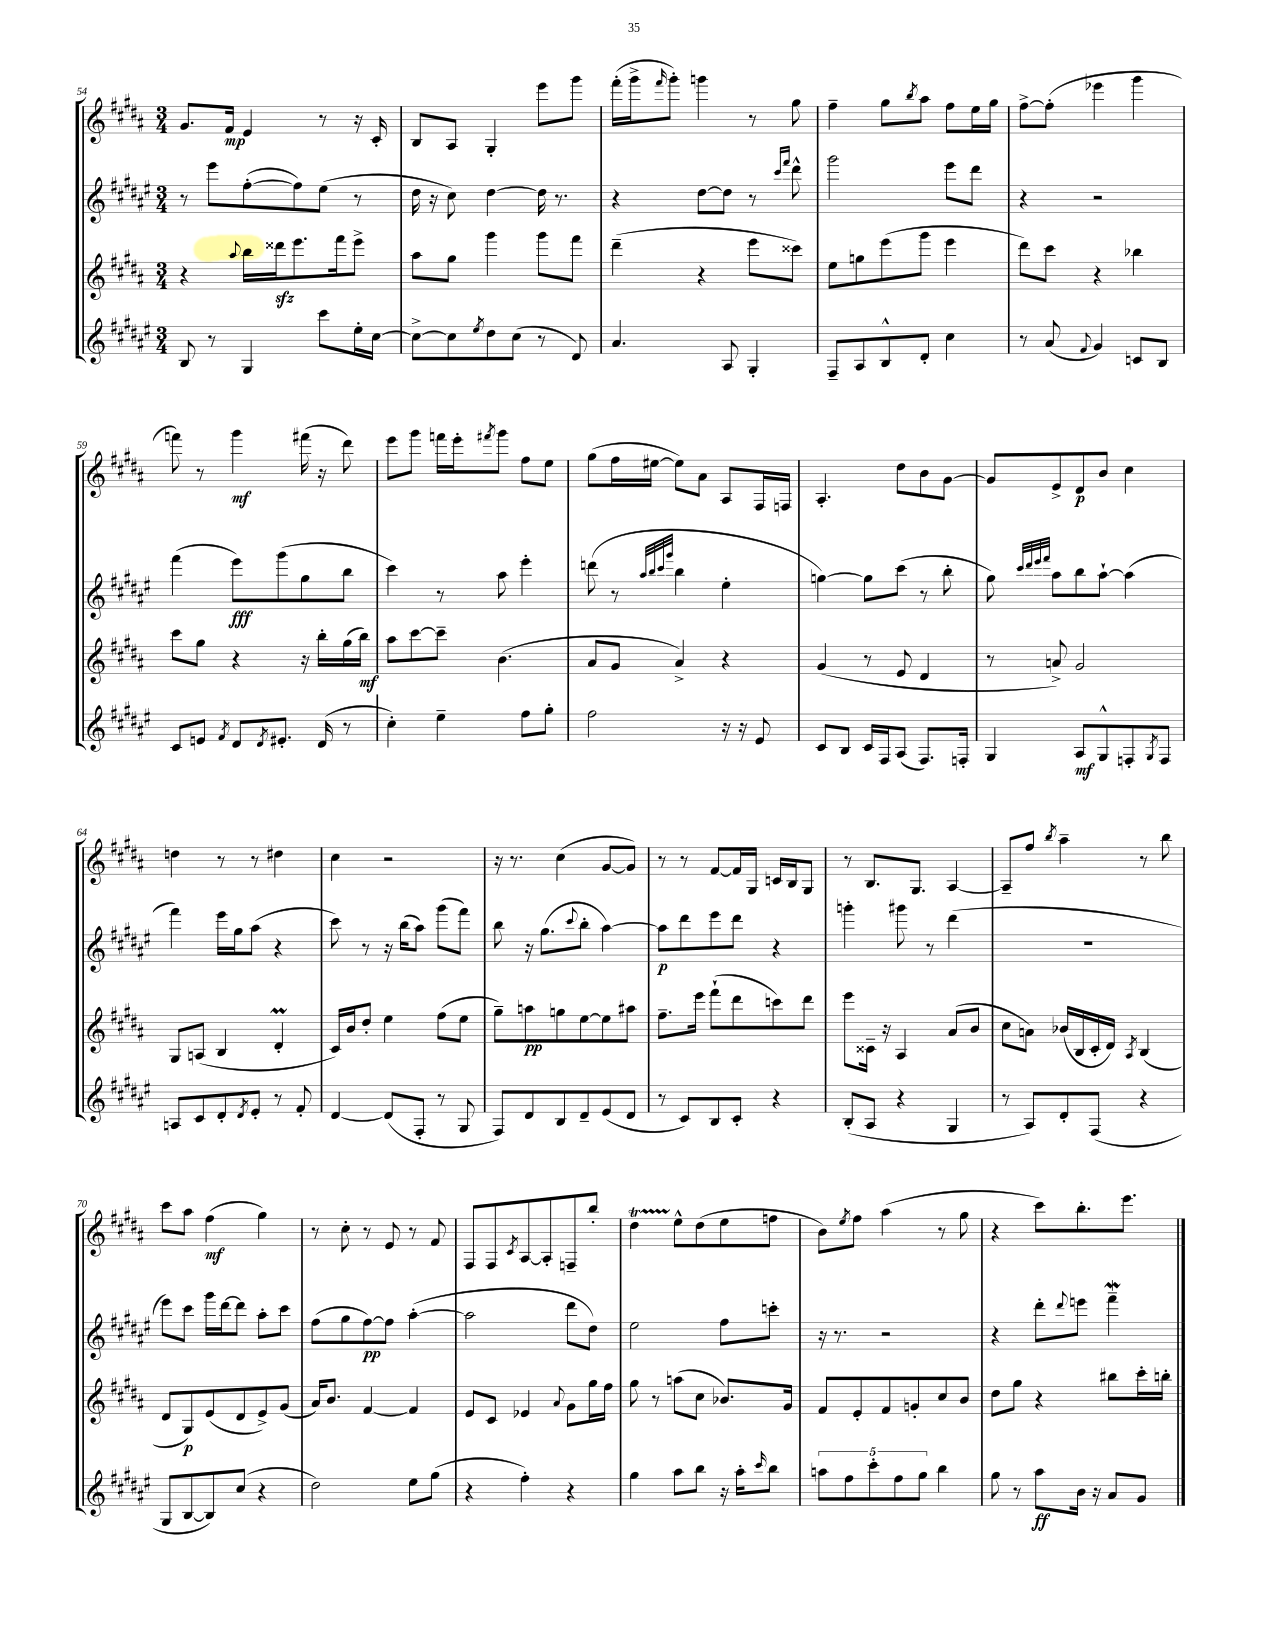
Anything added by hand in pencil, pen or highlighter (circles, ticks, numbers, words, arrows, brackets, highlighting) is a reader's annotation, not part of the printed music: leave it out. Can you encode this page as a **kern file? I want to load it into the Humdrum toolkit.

**kern	**kern	**kern	**kern
*staff4	*staff3	*staff2	*staff1
*clefG2	*clefG2	*clefG2	*clefG2
*k[f#c#g#d#a#e#]	*k[f#c#g#d#a#]	*k[f#c#g#d#a#e#]	*k[f#c#g#d#a#]
*M3/4	*M3/4	*M3/4	*M3/4
8B	4r	8r	8.g#
8r	.	8eee#	.
.	.	.	16f#
.	8qqaa#	.	.
4G#	16bb	([8ff#'	4e
.	16ddd##	.	.
.	8.eee	8ff#])	.
8ccc#	.	(8ee#	8r
.	16fff#	.	.
16ee#'	8eee^	8r	16r
[16cc#	.	.	16c#'
=	=	=	=
8cc#^_	8aa#	16dd#	8B
.	.	16r	.
8cc#]	8gg#	8cc#)	8A#
8qee#	.	.	.
8dd#	4ggg#	[4dd#	4G#'
(8cc#	.	.	.
8r	8ggg#	16dd#]	8eee
.	.	8.r	.
8d#)	8fff#	.	8ggg#
=	=	=	=
4.a#	(4ddd#~	4r	(16fff#'
.	.	.	16ggg#^
.	.	.	16qqfff#
.	.	.	8ggg#')
.	4r	[8dd#	4ggg
8A#	.	8dd#]	.
4G#'	8eee	8r	8r
.	.	16qqccc#	.
.	.	16qqfff#	.
.	8ccc##)	8ddd#^^	8gg#
=	=	=	=
8F#~	8ee	2ggg#	4ff#~
8A#	8gg	.	.
8B^^	(8eee	.	8gg#
.	.	.	8qbb
8d#'	8ggg#	.	8aa#
4cc#	4eee	8eee#	8ff#
.	.	8ddd#	16ee
.	.	.	16gg#
=	=	=	=
8r	8ddd#)	4r	[8ff#^
(8a#	8ccc#	.	(8ff#']
8qqf#	.	.	.
4g#)	4r	2r	4eee-
8c	4bb-	.	4ggg#
8B	.	.	.
=	=	=	=
8c#	8ccc#	(4fff#	8fff)
8e	8gg#	.	8r
8qf#	.	.	.
8d#	4r	8eee#)	4ggg#
8qd#	.	.	.
8.e#'	.	(8ggg#	.
.	16r	8gg#	(16fff#
(16d#	16bb'	.	16r
8r	(16gg#	8bb	8ddd#)
.	16bb)	.	.
=	=	=	=
4cc#')	8aa#	4ccc#)	8eee
.	[8ccc#	.	8ggg#
4ee#~	8ccc#~]	8r	16fff
.	.	.	16eee'
.	.	.	8qfff#
.	(4.b	8aa#	8ggg#
8ff#	.	4eee#'	8ff#
8gg#'	.	.	8ee
=	=	=	=
2ff#	8a#	(8ddd	(8gg#
.	8g#	8r	16ff#
.	.	.	[16ee#
.	.	32qqaa#	.
.	.	32qqbb	.
.	.	32qqccc#	.
.	.	32qqggg#	.
.	4a#^)	4bb	8ee#])
.	.	.	8a#
16r	4r	4ee#'	8A#
16r	.	.	.
8e#	.	.	16F#
.	.	.	16F
=	=	=	=
8c#	(4g#	[4gg)	4.A#'
8B	.	.	.
16c#	8r	8gg]	.
16F#	.	.	.
(8A#	8e	(8ccc#	8dd#
8.F#)	4d#	8r	8b
.	.	8bb'	[8g#
16F'	.	.	.
=	=	=	=
4G#	8r	8gg#)	8g#]
.	.	32qqccc#	.
.	.	32qqddd#	.
.	.	32qqeee#	.
.	.	32qqfff#	.
.	8a^)	8aa#	8e^
8A#	2g#	8bb	8d#
8G#^^	.	[8aa#`	8b
8F'	.	(4aa#]	4cc#
8qG#	.	.	.
8F	.	.	.
=	=	=	=
8A	8G#	4fff#)	4dd
8c#	(8A	.	.
8d#'	4B	16eee#	8r
.	.	16gg#	.
8qd#	.	.	.
8e#'	.	(8aa#	8r
8r	4d#'	4r	4dd#
8f#'	.	.	.
=	=	=	=
[4d#	16c#)	8ccc#)	4cc#
.	16b	.	.
.	8dd#'	8r	.
(8d#]	4ee	16r	2r
.	.	(16bb	.
8F#'	.	8aa#)	.
8r	(8ff#	(8ggg#	.
8G#	8ee	8fff#)	.
=	=	=	=
8F#)	8gg#~)	8bb	16r
.	.	.	8.r
8d#	8aa	16r	.
.	.	(8.gg#	.
8B	8gg	.	(4cc#
.	.	8qqccc#	.
8d#~	[8ee	8bb'	.
(8e#	8ee]	[4aa#)	[8g#
8d#	8aa#	.	8g#])
=	=	=	=
8r	8.ff#~	8aa#]	8r
8c#)	.	8ddd#	8r
.	16eee	.	.
8B	(8fff#`	8eee#	[8f#
8c#'	8ddd#	8ddd#	16f#]
.	.	.	16G#
4r	8ccc)	4r	16c
.	.	.	16B
.	8ddd#	.	8G#
=	=	=	=
(8B'	8eee	4ggg'	8r
8A#	16c##~	.	8.B
.	16r	.	.
4r	4A#	8ggg#	.
.	.	.	8.G#
.	.	8r	.
4G#	(8a#	(4ddd#	[4A#
.	8b	.	.
=	=	=	=
8r	8cc#	2.r	8A#~]
8A#)	8a)	.	8ff#
.	.	.	8qbb
8d#'	(16b-	.	4aa#~
.	16B	.	.
(8F#	16c#'	.	.
.	16d#)	.	.
.	8qA#	.	.
4r	(4B	.	8r
.	.	.	8bb
=	=	=	=
8G#	8d#	8eee#)	8ccc#
[8B	8G#)	8ccc#	8aa#
8B])	(8e	16ggg#	(4ff#
.	.	[16ddd#	.
(8cc#	8d#	8ddd#]	.
4r	8e^)	8aa#'	4gg#)
.	(8g#	8ccc#	.
=	=	=	=
2dd#)	16a#)	(8ff#	8r
.	8.b	.	.
.	.	8gg#	8cc#'
.	[4f#	[8ff#)	8r
.	.	8ff#]	8e
8ee#	4f#]	([4aa#'	8r
(8gg#	.	.	8f#
=	=	=	=
4r	8e	2aa#]	8F#
.	8c#	.	8F#
.	.	.	8qc#
4ff#')	4e-	.	[8A#
.	.	.	8A#']
.	8qqa#	.	.
4r	8g#	8ddd#	8F~
.	16gg#	8dd#)	8bb'
.	16ff#	.	.
=	=	=	=
4gg#	8gg#	2ee#	4dd#
.	8r	.	.
8aa#	(8aa	.	8ee^^
8bb	8cc#	.	(8dd#
16r	8.b-)	8ff#	8ee
16aa#'	.	.	.
16qqccc#	.	.	.
8bb	.	8ccc'	8ff
.	16g#	.	.
=	=	=	=
10aa	8f#	16r	8b)
.	.	8.r	.
10ff#	.	.	.
.	.	.	8qee
.	8e'	.	8ff#
10ccc#'	.	.	.
.	8f#	2r	(4aa#
10ff#	.	.	.
.	8g'	.	.
10gg#	.	.	.
4bb	8cc#	.	8r
.	8b	.	8gg#
=	=	=	=
8gg#	8dd#	4r	4r
8r	8gg#	.	.
8aa#	4r	8ddd#'	8ccc#)
.	.	8qqddd#	.
16b	.	8eee	8.bb'
16r	.	.	.
8a#	8bb#	4fff#~	.
.	.	.	8.eee
8g#	16ccc#'	.	.
.	16bb'	.	.
==	==	==	==
*-	*-	*-	*-
